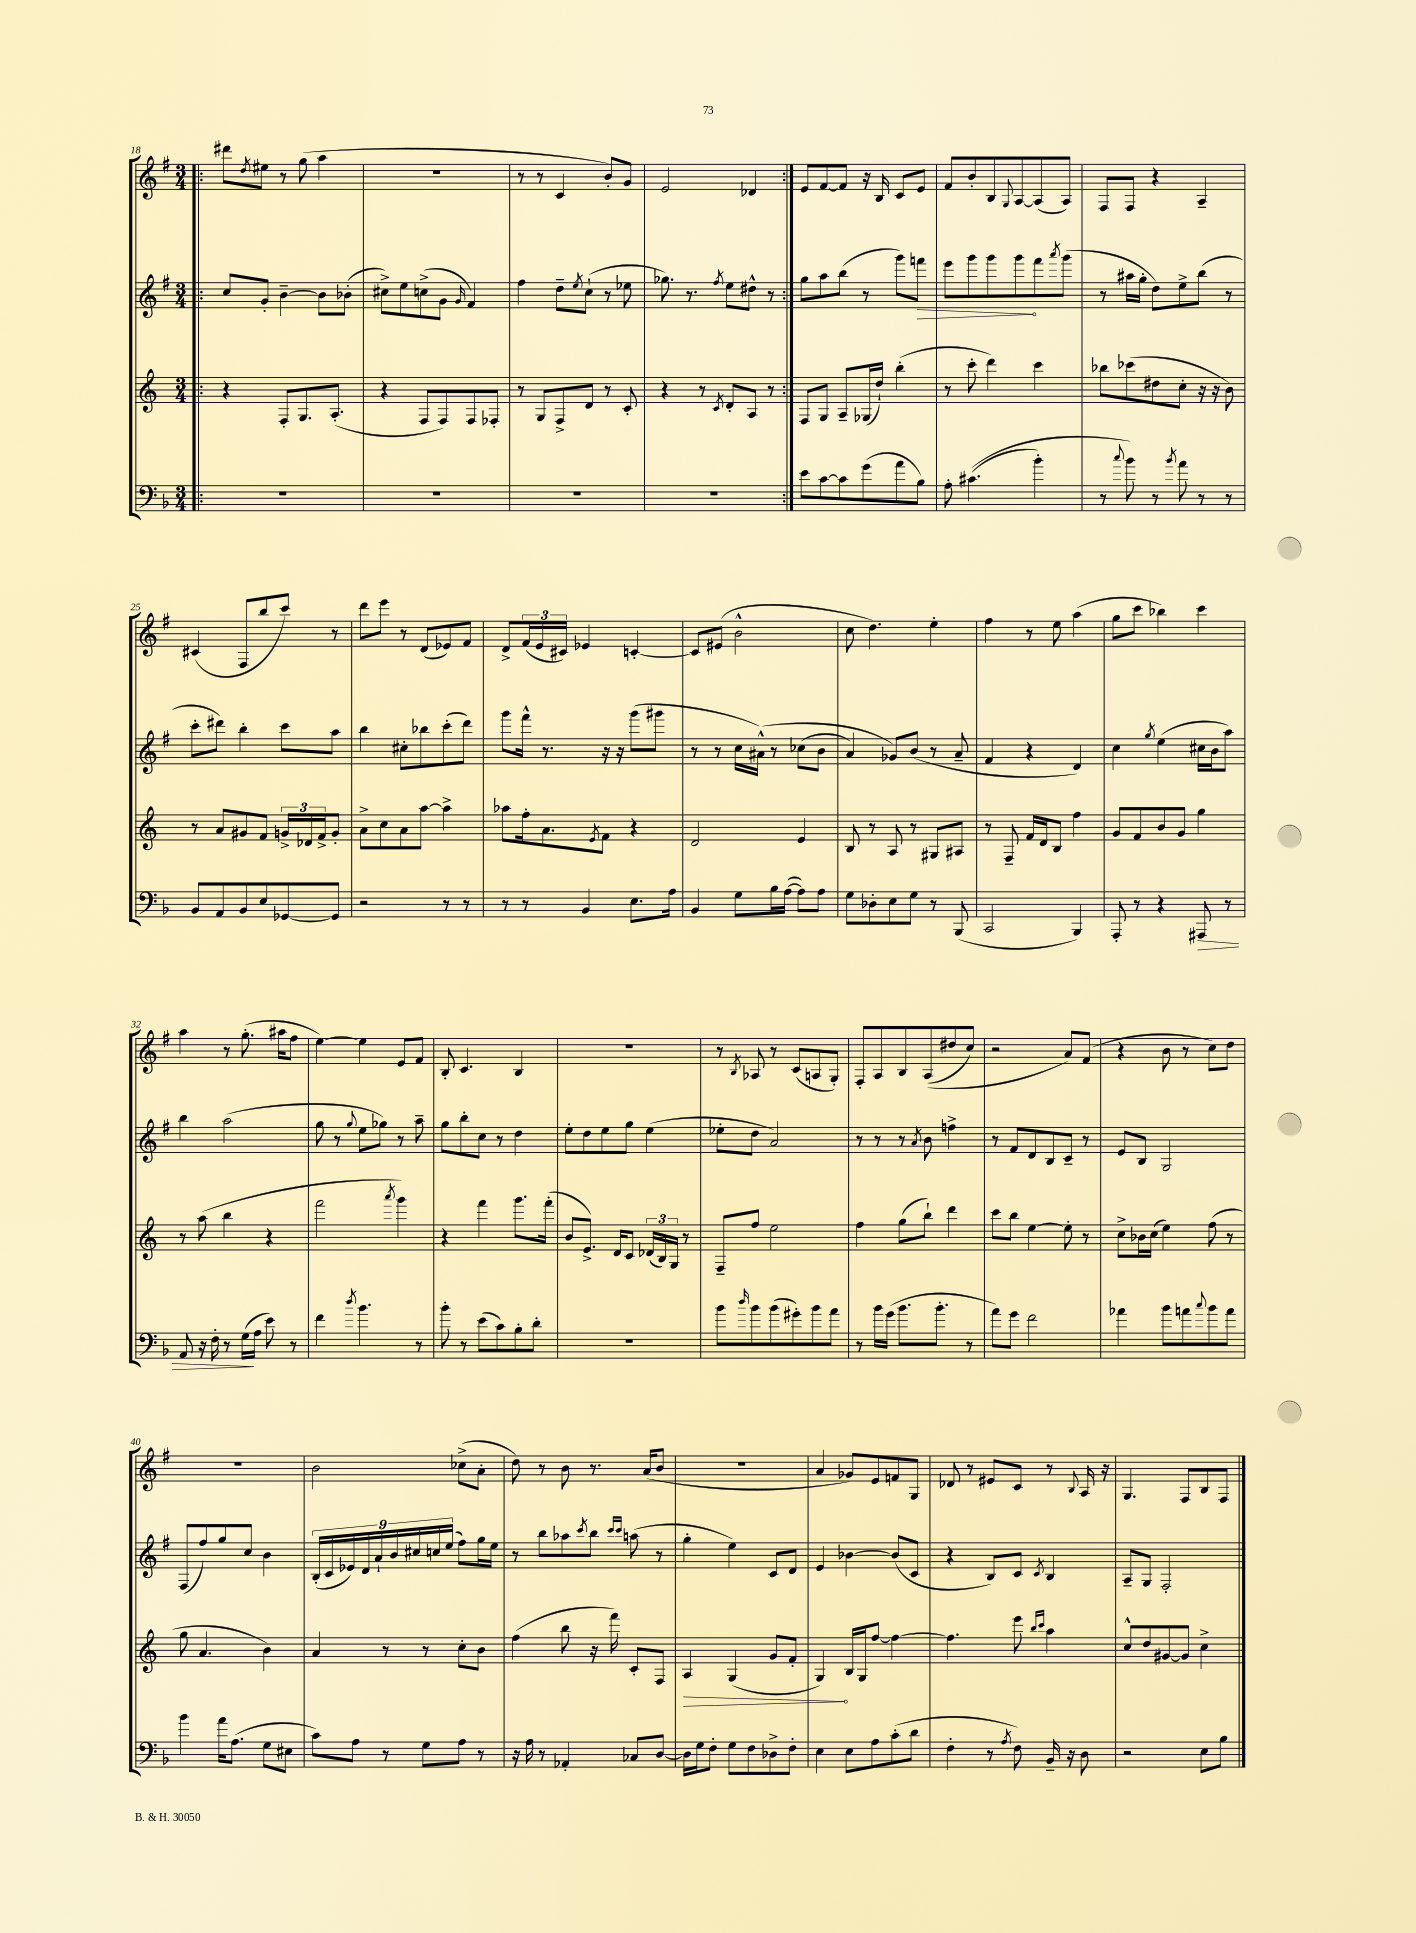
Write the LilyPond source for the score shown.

<<
\new StaffGroup <<
\new Staff = "s0" {
    \clef treble \key g \major \numericTimeSignature \time 3/4
    \repeat volta 2 { \bar ".|:" dis'''8 \acciaccatura { d''8 } eis''8 r8 g''8( a''4 |
    R2. |
    r8 r8 c'4 b'8-.) g'8 |
    e'2 des'4 | }
    e'8 fis'8~ fis'8 r16 b16 c'8 e'8 |
    fis'8 b'8-. b8 \appoggiatura { g8 } a8~ a8( a8) |
    fis8 fis8 r4 a4-- |
    cis'4( fis8 b''8 c'''8) r8 |
    d'''8 e'''8 r8 d'8( ees'8) fis'8 |
    d'8-> \tuplet 3/2 { fis'16( e'16 cis'16) } ees'4 c'4~-. |
    c'8 eis'8( b'2-^ |
    c''8 d''4.) e''4-. |
    fis''4 r8 e''8 a''4( |
    g''8 c'''8 bes''4) c'''4 |
    a''4 r8 g''8.-.( ais''16 fis''8 |
    e''4~) e''4 e'8 fis'8 |
    b8-. c'4. b4 |
    R2. |
    r8 \acciaccatura { b8 } aes8 r8 c'8( a8 g8-.) |
    fis8-. a8 b8 a8(\( dis''8 c''8) |
    r2 a'8\) fis'8( |
    r4 b'8 r8 c''8) d''8 |
    R2. |
    b'2 ces''8->( a'8-. |
    d''8) r8 b'8 r8. a'16( b'8 |
    R2. |
    a'4 ges'8) e'8 f'8 g8 |
    des'8 r8 eis'8 c'8 r8 \appoggiatura { b8 } a16 r16 |
    g4. fis8 b8 fis8 \bar "|." |
}
\new Staff = "s1" {
    \clef treble \key g \major \numericTimeSignature \time 3/4
    \repeat volta 2 { \bar ".|:" c''8 g'8-. b'4~-- b'8 bes'8-.( |
    cis''8->) e''8 c''8->( g'8 \grace { g'16 } fis'4) |
    fis''4 d''8-- \acciaccatura { e''8 } c''8-!( r8 ees''8 |
    ges''8.) r8. \acciaccatura { fis''8 } e''8 dis''8-^ r8 | }
    g''8 a''8 b''8( r8 g'''8) \once \override Hairpin.circled-tip = ##t f'''8\> |
    e'''8 g'''8 g'''8 g'''8\! fis'''8 \acciaccatura { a'''8 } g'''8( |
    r8 ais''16 g''16-. d''8) e''8-> b''8( r8 |
    c'''8-. dis'''8) b''4-. c'''8 a''8 |
    b''4 cis''8-. bes''8 c'''8-.( d'''8) |
    g'''8 fis'''16-^ r8. r16 r16 g'''8( gis'''8 |
    r8 r8 c''16 ais'16-^)\( r8 ces''8( b'8 |
    a'4) ges'8\) b'8( r8 a'8-- |
    fis'4 r4 d'4) |
    c''4 \acciaccatura { g''8 } e''4( cis''16 b'16 a''8) |
    b''4 a''2( |
    g''8 r8 \appoggiatura { g''8 } e''8 ges''8) r8 a''8-- |
    g''8 b''8-. c''8 r8 d''4 |
    e''8-. d''8 e''8 g''8 e''4( |
    ees''8-. d''8 a'2) |
    r8 r8 r8 \acciaccatura { a'8 } b'8 f''4-> |
    r8 fis'8 d'8 b8 c'8-- r8 |
    e'8 b8 g2 |
    fis8( fis''8) g''8 c''8 b'4 |
    \tuplet 9/8 { b16-.( c'16 ees'16) d'16 a'16-! b'16 cis''16 c''16 e''16( } fis''8) g''16 e''16 |
    r8 b''8 aes''8 \acciaccatura { c'''8 } b''8 \grace { c'''16 c'''16 } a''8( r8 |
    g''4-. e''4) c'8 d'8 |
    e'4 bes'4~ bes'8( c'8 |
    r4 b8) c'8 \acciaccatura { c'8 } b4 |
    a8-- g8 fis2-. \bar "|." |
}
\new Staff = "s2" {
    \clef treble \key c \major \numericTimeSignature \time 3/4
    \repeat volta 2 { \bar ".|:" r4 f8-. g8. a8.-.( |
    r4 f8 f8) f8 fes8-. |
    r8 g8 f8-> d'8 r8 c'8-. |
    r4 r8 \acciaccatura { c'8 } d'8-. a8 r8 | }
    f8 g8 a8-- ges16( d''16-!) b''4-.( |
    r8 c'''8-. d'''4) c'''4 |
    bes''8 ces'''8( dis''8 c''8-. r16 r16 b'8) |
    r8 a'8 gis'8 f'8 \tuplet 3/2 { g'16-> des'16 f'16-> } g'8-. |
    a'8-> c''8 a'8 a''8~ a''4-> |
    aes''8 f''16-. a'8. \acciaccatura { e'8 } f'8 r4 |
    d'2 e'4 |
    b8 r8 a8 r8 gis8 ais8 |
    r8 f8-- f'16 d'16 b8 f''4 |
    g'8 f'8 b'8 g'8 g''4 |
    r8 a''8( b''4 r4 |
    f'''2 \acciaccatura { a'''8 } g'''4) |
    r4 f'''4 g'''8. f'''16-.( |
    b'8 e'8.->) d'16 c'8 \tuplet 3/2 { des'16( b16) g16 } r8 |
    f8-- f''8 e''2 |
    f''4 g''8( b''8-!) d'''4 |
    c'''8 b''8 e''4~ e''8-. r8 |
    c''8-> bes'16 c''16( e''4) f''8( r8 |
    g''8 a'4. b'4) |
    a'4 r8 r8 c''8-. b'8 |
    f''4( b''8 r16 f'''16) c'8-. f8 |
    \once \override Hairpin.circled-tip = ##t a4\> g4( g'8 f'8-. |
    g4\!) b16 g16 f''8~ f''4~ |
    f''4. e'''8 \grace { b''16 c'''16 } a''4 |
    c''8-^ d''8 gis'8~ gis'8 c''4-> \bar "|." |
}
\new Staff = "s3" {
    \clef bass \key f \major \numericTimeSignature \time 3/4
    \repeat volta 2 { \bar ".|:" R2. |
    R2. |
    R2. |
    R2. | }
    e'8 c'8~ c'8 g'8( a'8 bes8) |
    a8-. cis'4.(\( bes'4-.) |
    r8 \appoggiatura { c''8 } bes'8\) r8 \acciaccatura { bes'8 } a'8 r8 r8 |
    bes,8 a,8 bes,8 e8 ges,8~ ges,8 |
    r2 r8 r8 |
    r8 r8 bes,4 e8. a16 |
    bes,4 g8 bes16 a16~( a8) a8 |
    g8 des8-. e8 g8 r8 bes,,8( |
    c,2 bes,,4) |
    a,,8-. r8 r4 ais,,8\> r8 |
    a,8 r16 f16-. r8 g16\!( a16 e'8) r8 |
    f'4 \acciaccatura { d''8 } bes'4. r8 |
    bes'8-. r8 e'8( c'8) bes8-. d'8-. |
    R2. |
    bes'8 \grace { d''16 } bes'8 bes'8( gis'8-.) bes'8 a'8 |
    r8 bes'16 g'16( bes'8. bes'8.-. r8 |
    a'8) g'8 f'2 |
    aes'4 bes'8 a'8 \appoggiatura { c''8 } bes'8 a'8 |
    bes'4 a'16 a8.( g8 eis8 |
    c'8) a8 r8 g8 a8 r8 |
    r16 a16 r8 aes,4-. ces8 d8~ |
    d16 g16 f8-. g8 f8 des8-> f8-. |
    e4 e8 a8 c'8-.( d'8 |
    f4-. r8 \acciaccatura { a8 } f8) bes,16-- r16 d8 |
    r2 e8 bes8 \bar "|." |
}
>>
>>
\layout { \context { \Score currentBarNumber = #18 } }
